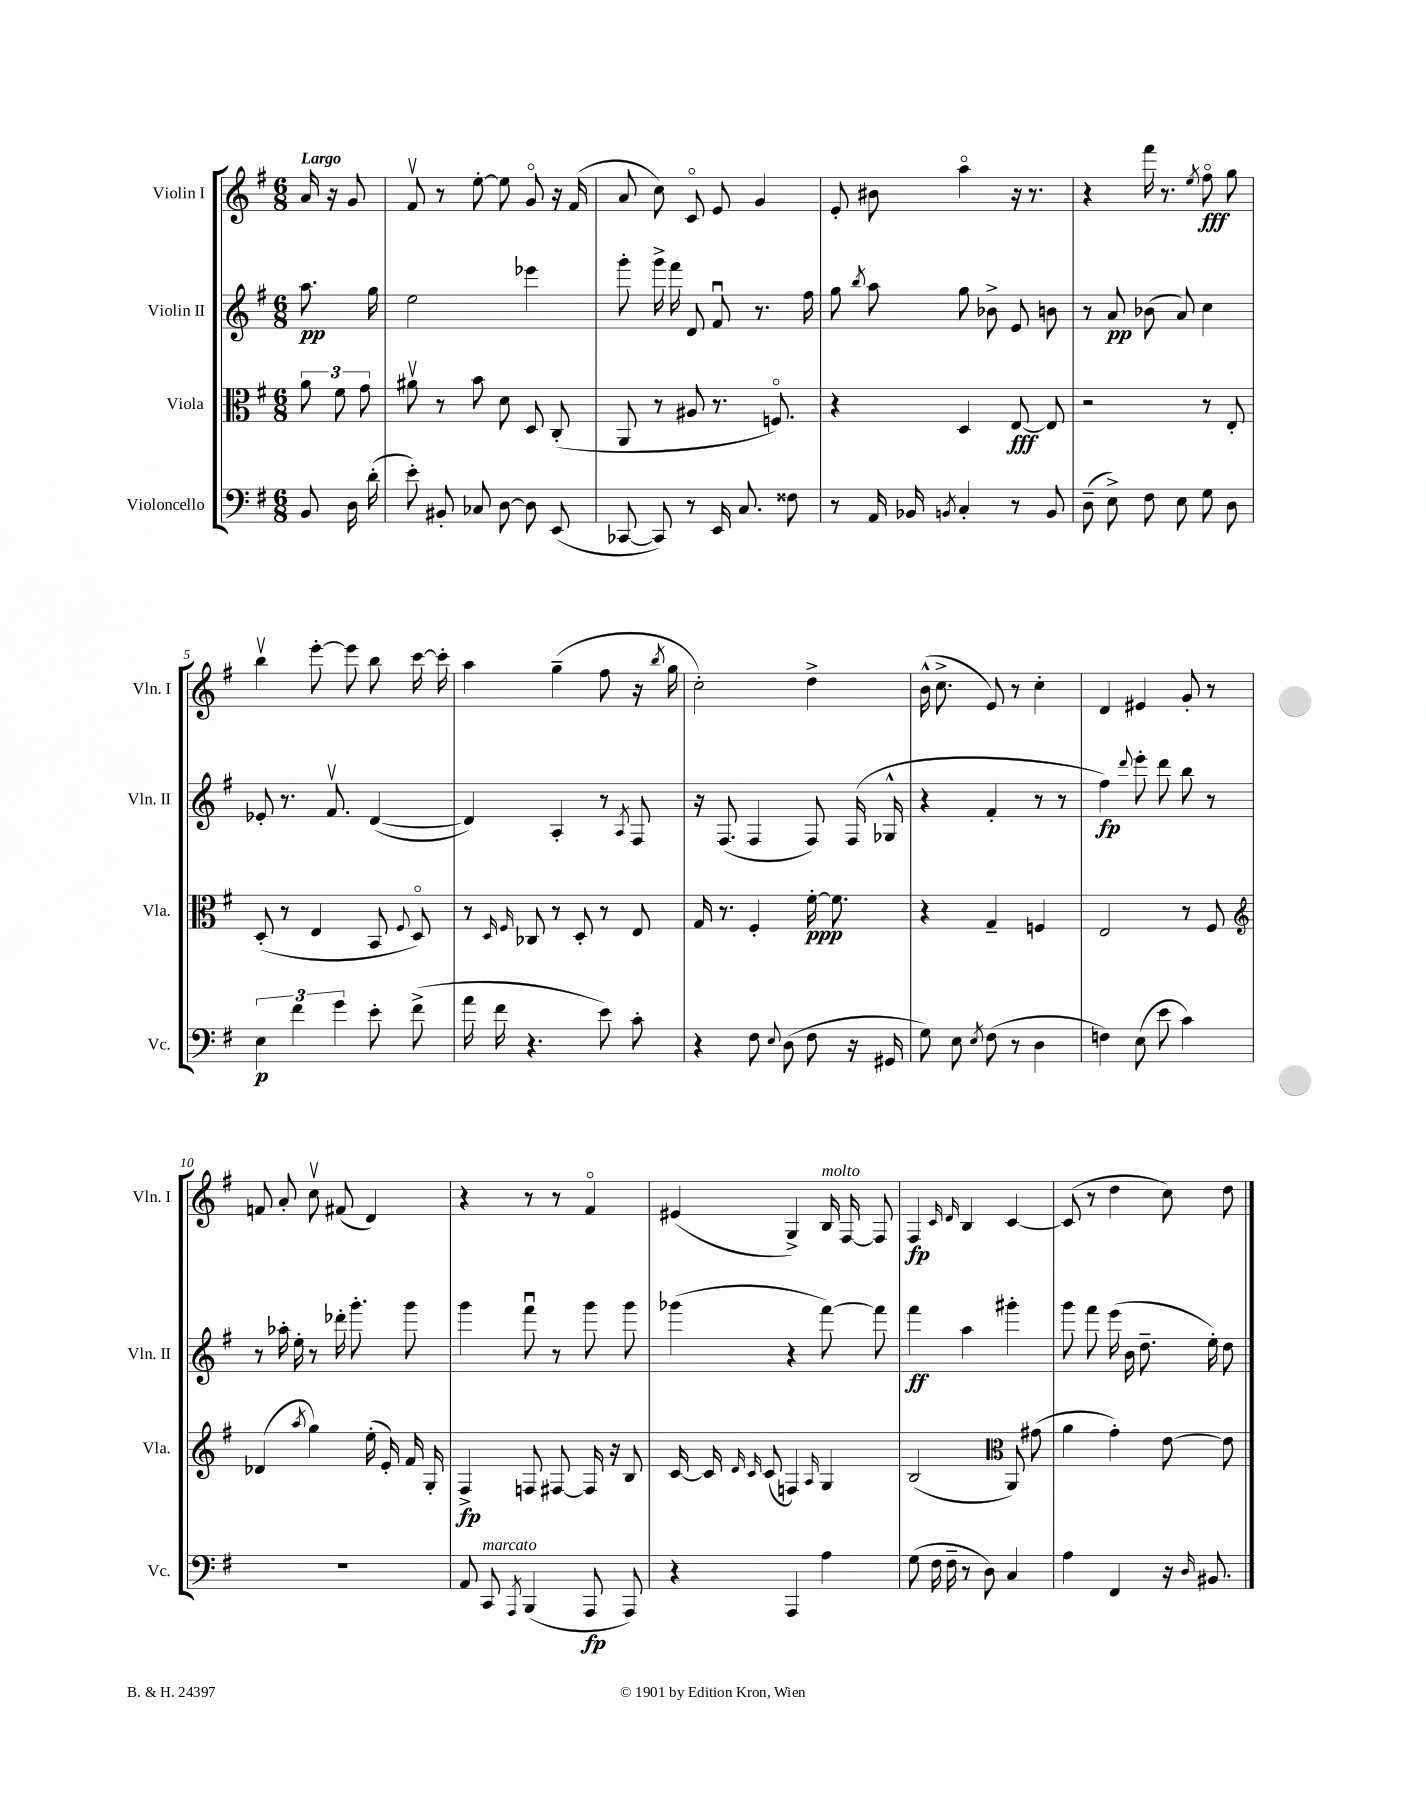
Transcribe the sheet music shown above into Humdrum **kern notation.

**kern	**dynam	**kern	**dynam	**kern	**dynam	**kern	**dynam
*part4	*part4	*part3	*part3	*part2	*part2	*part1	*part1
*staff4	*staff4	*staff3	*staff3	*staff2	*staff2	*staff1	*staff1
*I"Violoncello	*	*I"Viola	*	*I"Violin II	*	*I"Violin I	*
*I'Vc.	*	*I'Vla.	*	*I'Vln. II	*	*I'Vln. I	*
*clefF4	*	*clefC3	*	*clefG2	*	*clefG2	*
*k[f#]	*	*k[f#]	*	*k[f#]	*	*k[f#]	*
*M6/8	*	*M6/8	*	*M6/8	*	*M6/8	*
=	=	=	=	=	=	=	=
!	!	!	!	!	!	!LO:TX:a:B:t=Largo	!
8BB/	.	12a\	.	8.aa\	pp	16a/	.
.	.	.	.	.	.	16r	.
.	.	12f#\	.	.	.	.	.
16D\	.	.	.	.	.	8g/	.
.	.	12g\	.	.	.	.	.
(16d'\	.	.	.	16gg\	.	.	.
=1	=1	=1	=1	=1	=1	=1	=1
8e'\)	.	8a#Xv\	.	2ee\	.	8f#v/	.
8BB#X'/	.	8r	.	.	.	8r	.
8C-X/	.	8b\	.	.	.	[8ee'\	.
[8D\	.	8d\	.	.	.	8ee\]	.
8D\]	.	8D/	.	4eee-X\	.	8g/	.
(8EE/	.	(8C'/	.	.	.	16r	.
.	.	.	.	.	.	(16f#/	.
=2	=2	=2	=2	=2	=2	=2	=2
[8CC-X/	.	8AA/	.	8ggg'\	.	8a/	.
8CC-/])	.	8r	.	16ggg^\	.	8cc\)	.
.	.	.	.	16fff#\	.	.	.
8r	.	8A#X/	.	8d/	.	8c/	.
16EE/	.	8.r	.	8f#u/	.	8e/	.
8.C/	.	.	.	.	.	.	.
.	.	.	.	8.r	.	4g/	.
.	.	8.Fn/)	.	.	.	.	.
8F##X\	.	.	.	.	.	.	.
.	.	.	.	16ff#\	.	.	.
=3	=3	=3	=3	=3	=3	=3	=3
8r	.	4r	.	8gg\	.	8e'/	.
.	.	.	.	8qbb/	.	.	.
16AA/	.	.	.	8aa\	.	8b#X\	.
16BB-X/	.	.	.	.	.	.	.
8qBBn/	.	.	.	.	.	.	.
4C'/	.	4D/	.	8gg\	.	4aa\	.
.	.	.	.	8b-X^\	.	.	.
8r	.	[8E/	fff	8e/	.	16r	.
.	.	.	.	.	.	8.r	.
8BB/	.	8E/]	.	8bn\	.	.	.
=4	=4	=4	=4	=4	=4	=4	=4
(8D~\	.	2r	.	8r	.	4r	.
8E^\)	.	.	.	8a/	pp	.	.
8F#\	.	.	.	(8b-X\	.	16fff#\	.
.	.	.	.	.	.	8.r	.
8E\	.	.	.	8a/)	.	.	.
.	.	.	.	.	.	8qee/	.
8G\	.	8r	.	4cc\	.	8ff#\	fff
8D\	.	8E'/	.	.	.	8gg\	.
!!LO:LB:g=z
=5	=5	=5	=5	=5	=5	=5	=5
6E\	p	(8D'/	.	8e-X'/	.	4bbv\	.
.	.	8r	.	8.r	.	.	.
6f#\	.	.	.	.	.	.	.
.	.	4E/	.	.	.	[8eee'\	.
.	.	.	.	8.f#v/	.	.	.
6g\	.	.	.	.	.	.	.
.	.	.	.	.	.	8eee\]	.
8e'\	.	8BB/	.	([4d/	.	8bb\	.
.	.	8qqF#/	.	.	.	.	.
(8f#^\	.	8D/)	.	.	.	[16ccc\	.
.	.	.	.	.	.	16ccc'\]	.
=6	=6	=6	=6	=6	=6	=6	=6
16a\	.	8r	.	4d/])	.	4aa\	.
16f#\	.	.	.	.	.	.	.
.	.	16qqD/	.	.	.	.	.
.	.	16qqF#/	.	.	.	.	.
4.r	.	8C-X/	.	.	.	.	.
.	.	8r	.	4A'/	.	(4gg~\	.
.	.	8D'/	.	.	.	.	.
8e\)	.	8r	.	8r	.	8ff#\	.
.	.	.	.	8qA/	.	.	.
8c'\	.	8E/	.	8F#/	.	16r	.
.	.	.	.	.	.	8qbb/	.
.	.	.	.	.	.	16gg\	.
=7	=7	=7	=7	=7	=7	=7	=7
4r	.	16G/	.	16r	.	2cc'\)	.
.	.	8.r	.	(8.F#/	.	.	.
8F#\	.	4F#'/	.	4F#/	.	.	.
8qqE/	.	.	.	.	.	.	.
(8D\	.	.	.	.	.	.	.
8F#\	.	[16f#'\	ppp	8F#/)	.	4dd^\	.
.	.	8.f#\]	.	.	.	.	.
16r	.	.	.	(16F#/	.	.	.
16GG#X/	.	.	.	16G-X^^/	.	.	.
=8	=8	=8	=8	=8	=8	=8	=8
8G\)	.	4r	.	4r	.	(16b^^\	.
.	.	.	.	.	.	8.cc^\	.
8E\	.	.	.	.	.	.	.
8qE/	.	.	.	.	.	.	.
(8F#\	.	4G~/	.	4f#'/	.	8e/)	.
8r	.	.	.	.	.	8r	.
4D\	.	4Fn/	.	8r	.	4cc'\	.
.	.	.	.	8r	.	.	.
=9	=9	=9	=9	=9	=9	=9	=9
4Fn\)	.	2E/	.	4ff#\)	fp	4d/	.
.	.	.	.	8qqddd/	.	.	.
(8E\	.	.	.	8eee'\	.	4e#X/	.
8e\	.	.	.	8ddd\	.	.	.
4c\)	.	8r	.	8bb\	.	8g'/	.
.	.	8F#/	.	8r	.	8r	.
!!LO:LB:g=z
=10	=10	=10	=10	=10	=10	=10	=10
*	*	*clefG2	*	*	*	*	*
2.r	.	(4d-X/	.	8r	.	8fn/	.
.	.	.	.	16aa-X'\	.	8a'/	.
.	.	.	.	16ee'\	.	.	.
.	.	8qaa/	.	.	.	.	.
.	.	4gg\)	.	8r	.	8ccv\	.
.	.	.	.	16ddd-X'\	.	(8f#X/	.
.	.	.	.	8.ggg'\	.	.	.
.	.	(16ee'\	.	.	.	4d/)	.
.	.	16e'/)	.	.	.	.	.
.	.	16f#/	.	8ggg\	.	.	.
.	.	16G'/	.	.	.	.	.
=11	=11	=11	=11	=11	=11	=11	=11
8AA/	.	4F#^/	fp	4ggg\	.	4r	.
!LO:TX:a:i:t=marcato	!	!	!	!	!	!	!
8CC/	.	.	.	.	.	.	.
8qAAA/	.	.	.	.	.	.	.
(4BBB/	.	8Fn/	.	8fff#u\	.	8r	.
.	.	[8F#X/	.	8r	.	8r	.
8AAA/	fp	16F#/]	.	8ggg\	.	4f#/	.
.	.	16r	.	.	.	.	.
8AAA/)	.	8B/	.	8ggg\	.	.	.
=12	=12	=12	=12	=12	=12	=12	=12
4r	.	[16c/	.	(4ggg-X\	.	(4e#X/	.
.	.	16c/]	.	.	.	.	.
.	.	16qqd/	.	.	.	.	.
.	.	16qqc/	.	.	.	.	.
.	.	(8c/	.	.	.	.	.
4AAA/	.	4Fn/)	.	4r	.	4G^/)	.
.	.	16qqA/	.	.	.	.	.
!	!	!	!	!	!	!LO:TX:a:i:t=molto	!
4A\	.	4G/	.	[8fff#\)	.	16B/	.
.	.	.	.	.	.	[16F#/	.
.	.	.	.	8fff#\]	.	8F#/]	.
=13	=13	=13	=13	=13	=13	=13	=13
(8G\	.	(2B/	.	4fff#\	ff	4F#/	fp
16F#\	.	.	.	.	.	.	.
16F#~\	.	.	.	.	.	.	.
.	.	.	.	.	.	16qqc/	.
.	.	.	.	.	.	16qqd/	.
8r	.	.	.	4aa\	.	4B/	.
8D\)	.	.	.	.	.	.	.
*	*	*clefC3	*	*	*	*	*
4C/	.	8AA/)	.	4ggg#X'\	.	[4c/	.
.	.	(8g#X\	.	.	.	.	.
=14	=14	=14	=14	=14	=14	=14	=14
4A\	.	4a\	.	8ggg\	.	(8c/]	.
.	.	.	.	8fff#\	.	8r	.
4FF#/	.	4g'\)	.	(16eee\	.	4dd\	.
.	.	.	.	16b\	.	.	.
.	.	.	.	8.dd~\	.	.	.
16r	.	[8e\	.	.	.	8cc\)	.
16qqD/	.	.	.	.	.	.	.
8.BB#X/	.	.	.	16ee'\)	.	.	.
.	.	8e\]	.	8dd\	.	8dd\	.
==	==	==	==	==	==	==	==
*-	*-	*-	*-	*-	*-	*-	*-
